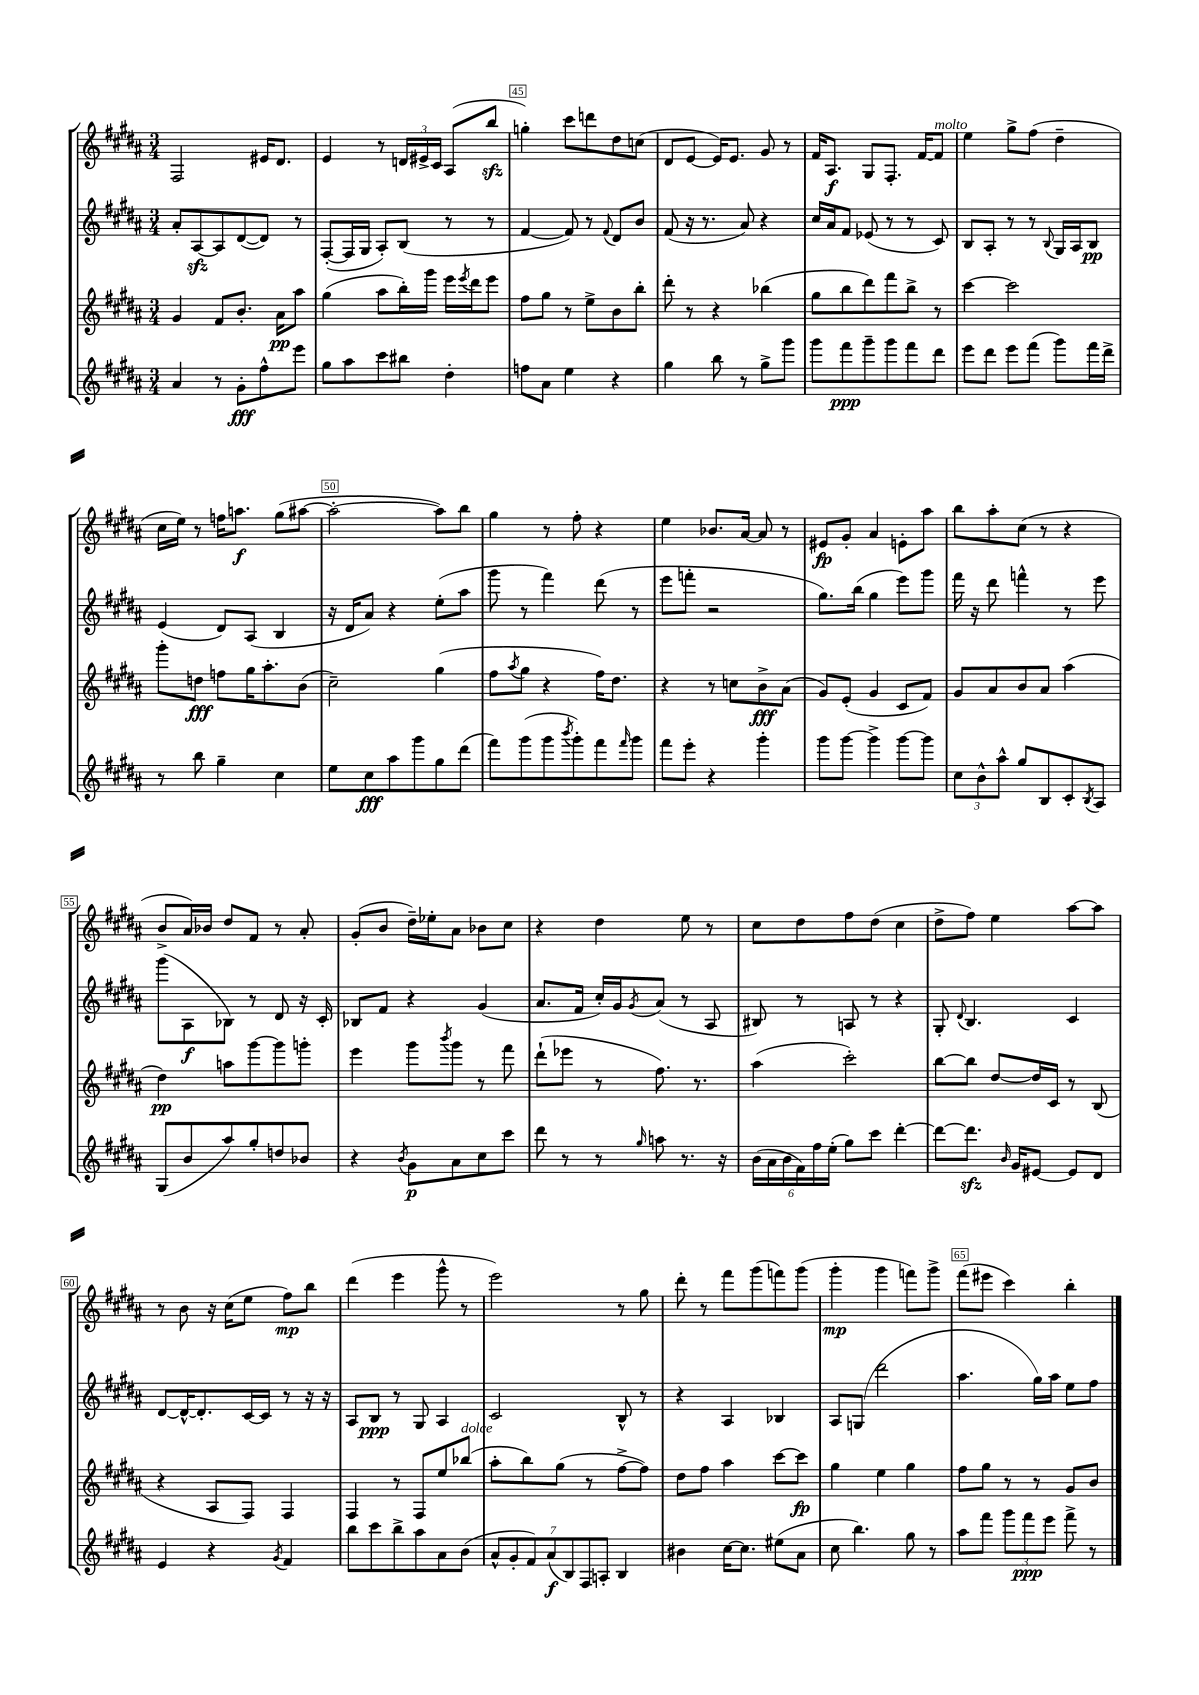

**kern	**dynam	**kern	**dynam	**kern	**dynam	**kern	**dynam
*part4	*part4	*part3	*part3	*part2	*part2	*part1	*part1
*staff4	*staff4	*staff3	*staff3	*staff2	*staff2	*staff1	*staff1
*clefG2	*	*clefG2	*	*clefG2	*	*clefG2	*
*k[f#c#g#d#a#]	*	*k[f#c#g#d#a#]	*	*k[f#c#g#d#a#]	*	*k[f#c#g#d#a#]	*
*M3/4	*	*M3/4	*	*M3/4	*	*M3/4	*
=43	=43	=43	=43	=43	=43	=43	=43
4a#/	.	4g#/	.	8a#'/L	.	2F#/	.
.	.	.	.	[8A#zz/	.	.	.
8r	.	8f#/L	.	8A#/]	.	.	.
8g#'\L	fff	8.b'/J	.	([8d#/	.	.	.
8ff#^^\	.	.	.	8d#/J])	.	16e#X/KL	.
.	.	16a#\KL	pp	.	.	8.d#/J	.
8eee\J	.	8aa#\J	.	8r	.	.	.
=44	=44	=44	=44	=44	=44	=44	=44
8gg#\L	.	(4gg#\	.	([8F#'/L	.	4e/	.
8aa#\	.	.	.	16F#/L]	.	.	.
.	.	.	.	16G#/JJ	.	.	.
8ccc#\	.	8aa#\L	.	8A#'/L)	.	8r	.
8bb#X\J	.	16bb'\L)	.	(8B/J	.	24dn/LL	.
.	.	.	.	.	.	24e#X^/	.
.	.	16ggg#\JJ	.	.	.	.	.
.	.	.	.	.	.	24c#/JJ	.
4dd#'\	.	16eee\LL	.	8r	.	(8A#/L	.
.	.	8qeee/	.	.	.	.	.
.	.	16ddd#\J	.	.	.	.	.
.	.	8eee\J	.	8r	.	8bbzz/J	.
=45	=45	=45	=45	=45	=45	=45	=45
8ffn\L	.	8ff#\L	.	[4f#/	.	4ggn'\)	.
8a#\J	.	8gg#\J	.	.	.	.	.
4ee\	.	8r	.	8f#/])	.	8ccc#\L	.
.	.	8ee^\L	.	8r	.	8dddn\	.
.	.	.	.	8qqf#/	.	.	.
4r	.	8b\	.	8d#/L	.	8dd#\	.
.	.	8bb'\J	.	8b/J	.	(8ccn\J	.
=46	=46	=46	=46	=46	=46	=46	=46
4gg#\	.	8ddd#'\	.	(8f#/	.	8d#/L	.
.	.	8r	.	16r	.	[8e/J	.
.	.	.	.	8.r	.	.	.
8bb\	.	4r	.	.	.	16e/KL])	.
.	.	.	.	.	.	8.e/J	.
8r	.	.	.	8a#/)	.	.	.
8gg#^\L	.	(4bb-X\	.	4r	.	8g#/	.
8ggg#\J	.	.	.	.	.	8r	.
=47	=47	=47	=47	=47	=47	=47	=47
8ggg#\L	.	8gg#\L	.	16cc#/LL	.	16f#/KL	.
.	.	.	.	16a#/J	.	8.A#/J	f
8fff#\	ppp	8bb\	.	8f#/J	.	.	.
8ggg#~\	.	8ddd#\)	.	(8e-X/	.	8G#/L	.
8ggg#\	.	8fff#\	.	8r	.	8.F#'/J	.
8fff#\	.	8bb^\J	.	8r	.	.	.
.	.	.	.	.	.	[16f#/KL	.
!	!	!	!	!	!	!LO:TX:a:i:t=molto	!
8ddd#\J	.	8r	.	8c#/)	.	8f#/J]	.
=48	=48	=48	=48	=48	=48	=48	=48
8eee\L	.	[4ccc#\	.	8B/L	.	4ee\	.
8ddd#\J	.	.	.	8A#'/J	.	.	.
8eee\L	.	2ccc#\]	.	8r	.	8gg#^\L	.
(8fff#\J	.	.	.	8r	.	(8ff#\J	.
.	.	.	.	8qqB/	.	.	.
8ggg#\L)	.	.	.	16G#/LL	.	4dd#~\	.
.	.	.	.	16A#/J	.	.	.
16fff#\L	.	.	.	8B/J	pp	.	.
16ddd#^\JJ	.	.	.	.	.	.	.
!!LO:LB:g=z
=49	=49	=49	=49	=49	=49	=49	=49
8r	.	8ggg#'\L	.	(4e/	.	16cc#\LL	.
.	.	.	.	.	.	16ee\JJ)	.
8bb\	.	8ddn\J	fff	.	.	8r	.
4gg#~\	.	8ffn\L	.	8d#/L)	.	16ffn\KL	.
.	.	.	.	.	.	8.aan\J	f
.	.	16gg#\K	.	(8A#/J	.	.	.
.	.	8.aa#'\	.	.	.	.	.
4cc#\	.	.	.	4B/	.	(8gg#\L	.
.	.	(8b\J	.	.	.	[8aa#X\J	.
=50	=50	=50	=50	=50	=50	=50	=50
8ee\L	.	2cc#~\)	.	16r	.	2aa#'\_	.
.	.	.	.	16d#/KL	.	.	.
8cc#\	fff	.	.	8a#/J)	.	.	.
8aa#\	.	.	.	4r	.	.	.
8ggg#\	.	.	.	.	.	.	.
8gg#\	.	(4gg#\	.	(8ee'\L	.	8aa#\L])	.
(8ddd#\J	.	.	.	8aa#\J	.	8bb\J	.
=51	=51	=51	=51	=51	=51	=51	=51
8fff#\L)	.	8ff#\L	.	8ggg#\	.	4gg#\	.
.	.	8qaa#/	.	.	.	.	.
(8ggg#\	.	8gg#\J	.	8r	.	.	.
8ggg#\	.	4r	.	4fff#\)	.	8r	.
8qbbb/	.	.	.	.	.	.	.
8ggg#'\)	.	.	.	.	.	8ff#'\	.
8fff#\	.	16ff#\KL)	.	(8ddd#\	.	4r	.
.	.	8.dd#\J	.	.	.	.	.
16qqfff#/	.	.	.	.	.	.	.
8ggg#\J	.	.	.	8r	.	.	.
=52	=52	=52	=52	=52	=52	=52	=52
8fff#\L	.	4r	.	8eee\L	.	4ee\	.
8eee'\J	.	.	.	8fffn'\J	.	.	.
4r	.	8r	.	2r	.	8.b-X/L	.
.	.	8ccn\L	.	.	.	.	.
.	.	.	.	.	.	[16a#/Jk	.
4ggg#'\	.	8b^\	fff	.	.	8a#/]	.
.	.	(8a#\J	.	.	.	8r	.
=53	=53	=53	=53	=53	=53	=53	=53
8ggg#\L	.	8g#/L)	.	8.gg#\L)	.	8e#X/L	fp
[8ggg#\J	.	(8e'/J	.	.	.	8g#'/J	.
.	.	.	.	(16bb\Jk	.	.	.
4ggg#^\]	.	4g#/	.	4gg#\	.	4a#/	.
[8ggg#\L	.	8c#/L	.	8eee\L)	.	8en'\L	.
8ggg#\J]	.	8f#/J)	.	8ggg#\J	.	8aa#\J	.
=54	=54	=54	=54	=54	=54	=54	=54
12cc#\L	.	8g#/L	.	16fff#\	.	8bb\L	.
.	.	.	.	16r	.	.	.
12b^^\	.	.	.	.	.	.	.
.	.	8a#/	.	8ddd#\	.	8aa#'\	.
12aa#^^\J	.	.	.	.	.	.	.
8gg#/L	.	8b/	.	4fffn^^\	.	(8cc#\J	.
8B/	.	8a#/J	.	.	.	8r	.
8c#'/	.	(4aa#\	.	8r	.	4r	.
8qB/	.	.	.	.	.	.	.
8A#/J	.	.	.	8eee\	.	.	.
!!LO:LB:g=z
=55	=55	=55	=55	=55	=55	=55	=55
(8G#/L	.	4dd#\)	pp	(8ggg#\L	.	8b^/L	.
8b/	.	.	.	8A#\	f	16a#/L)	.
.	.	.	.	.	.	16b-X/JJ	.
8aa#/)	.	8aan\L	.	8B-X\J)	.	8dd#/L	.
8gg#'/	.	[8ggg#\	.	8r	.	8f#/J	.
8ddn/	.	8ggg#\]	.	8d#/	.	8r	.
8b-X/J	.	8gggn'\J	.	16r	.	8a#'/	.
.	.	.	.	16c#'/	.	.	.
=56	=56	=56	=56	=56	=56	=56	=56
4r	.	4eee\	.	8B-X/L	.	(8g#'/L	.
.	.	.	.	8f#/J	.	8b/J	.
8qb/	.	.	.	.	.	.	.
8g#\L	p	8ggg#\L	.	4r	.	16dd#~\LL)	.
.	.	.	.	.	.	16ee-X'\J	.
.	.	8qbbb/	.	.	.	.	.
8a#\	.	8ggg#\J	.	.	.	8a#\J	.
8cc#\	.	8r	.	(4g#/	.	8b-X\L	.
8ccc#\J	.	8fff#\	.	.	.	8cc#\J	.
=57	=57	=57	=57	=57	=57	=57	=57
8ddd#\	.	(8ddd#`\L	.	8.a#/L	.	4r	.
8r	.	8eee-X\J	.	.	.	.	.
.	.	.	.	16f#/Jk	.	.	.
8r	.	8r	.	16cc#'/LL)	.	4dd#\	.
.	.	.	.	16g#/J	.	.	.
16qqgg#/	.	.	.	8qg#/	.	.	.
8aan\	.	8.ff#\)	.	(8a#/J	.	.	.
8.r	.	.	.	8r	.	8ee\	.
.	.	8.r	.	.	.	.	.
.	.	.	.	8A#/	.	8r	.
16r	.	.	.	.	.	.	.
=58	=58	=58	=58	=58	=58	=58	=58
(24b\LL	.	(4aa#\	.	8B#X/)	.	8cc#\L	.
24a#\	.	.	.	.	.	.	.
24b\	.	.	.	.	.	.	.
24f#\)	.	.	.	8r	.	8dd#\	.
24ff#\	.	.	.	.	.	.	.
(24ee'\JJ	.	.	.	.	.	.	.
8gg#\L)	.	2ccc#'\)	.	8An/	.	8ff#\	.
8ccc#\J	.	.	.	8r	.	(8dd#\J	.
[4ddd#'\	.	.	.	4r	.	4cc#\	.
=59	=59	=59	=59	=59	=59	=59	=59
8ddd#\L_	.	[8bb\L	.	8G#'/	.	8dd#^\L	.
.	.	.	.	8qqd#/	.	.	.
8.ddd#zz\J]	.	8bb\J]	.	4.B/	.	8ff#\J)	.
.	.	[8dd#/L	.	.	.	4ee\	.
16qqb/	.	.	.	.	.	.	.
16g#/KL	.	.	.	.	.	.	.
[8e#X/J	.	16dd#/L]	.	.	.	.	.
.	.	16c#/JJ	.	.	.	.	.
8e#/L]	.	8r	.	4c#/	.	[8aa#\L	.
8d#/J	.	(8B/	.	.	.	8aa#\J]	.
!!LO:LB:g=z
=60	=60	=60	=60	=60	=60	=60	=60
4e/	.	4r	.	[8d#/L	.	8r	.
.	.	.	.	16d#^^/K_	.	8b\	.
.	.	.	.	8.d#'/]	.	.	.
4r	.	8A#/L	.	.	.	16r	.
.	.	.	.	.	.	(16cc#\KL	.
.	.	8F#/J)	.	[16c#/L	.	8ee\J	.
.	.	.	.	16c#/JJ]	.	.	.
8qg#/	.	.	.	.	.	.	.
4f#/	.	4F#/	.	8r	.	8ff#\L)	mp
.	.	.	.	16r	.	8bb\J	.
.	.	.	.	16r	.	.	.
=61	=61	=61	=61	=61	=61	=61	=61
8bb\L	.	4F#/	.	8A#/L	.	(4ddd#\	.
8ccc#\	.	.	.	8B/J	ppp	.	.
8bb^\	.	8r	.	8r	.	4eee\	.
8aa#\	.	8F#/L	.	8G#/	.	.	.
8a#\	.	8ee/	.	4A#/	.	8ggg#^^\	.
!	!	!LO:TX:a:i:t=dolce	!	!	!	!	!
(8b\J	.	(8bb-X/J	.	.	.	8r	.
=62	=62	=62	=62	=62	=62	=62	=62
14a#^^/L	.	8aa#'\L	.	2c#/	.	2eee\)	.
14g#'/	.	.	.	.	.	.	.
.	.	8bb\)	.	.	.	.	.
14f#/)	.	.	.	.	.	.	.
(14a#/	f	.	.	.	.	.	.
.	.	(8gg#\J	.	.	.	.	.
14B/)	.	.	.	.	.	.	.
14F#/	.	.	.	.	.	.	.
.	.	8r	.	.	.	.	.
14An'/J	.	.	.	.	.	.	.
4B/	.	[8ff#^\L	.	8B^^/	.	8r	.
.	.	8ff#\J])	.	8r	.	8gg#\	.
=63	=63	=63	=63	=63	=63	=63	=63
4b#X\	.	8dd#\L	.	4r	.	8ddd#'\	.
.	.	8ff#\J	.	.	.	8r	.
[16cc#\KL	.	4aa#\	.	4A#/	.	8fff#\L	.
8.cc#\J]	.	.	.	.	.	.	.
.	.	.	.	.	.	(8ggg#\	.
(8ee#X\L	.	[8ccc#\L	.	4B-X/	.	8fffn\)	.
8a#\J	.	8ccc#\J]	fp	.	.	(8ggg#\J	.
=64	=64	=64	=64	=64	=64	=64	=64
8cc#\	.	4gg#\	.	8A#/L	.	4ggg#'\	mp
4.bb\)	.	.	.	(8Gn/J	.	.	.
.	.	4ee\	.	2ddd#\	.	4ggg#\	.
8gg#\	.	4gg#\	.	.	.	8fffn\L)	.
8r	.	.	.	.	.	8ggg#^\J	.
=65	=65	=65	=65	=65	=65	=65	=65
8aa#\L	.	8ff#\L	.	4.aa#\	.	(8fff#\L	.
8fff#\J	.	8gg#\J	.	.	.	8eee#X\J	.
12ggg#\L	.	8r	.	.	.	4ccc#\)	.
12fff#\	ppp	.	.	.	.	.	.
.	.	8r	.	16gg#\LL)	.	.	.
12eee\J	.	.	.	.	.	.	.
.	.	.	.	16aa#\JJ	.	.	.
8fff#^\	.	8g#/L	.	8ee\L	.	4bb'\	.
8r	.	8b/J	.	8ff#\J	.	.	.
==	==	==	==	==	==	==	==
*-	*-	*-	*-	*-	*-	*-	*-
